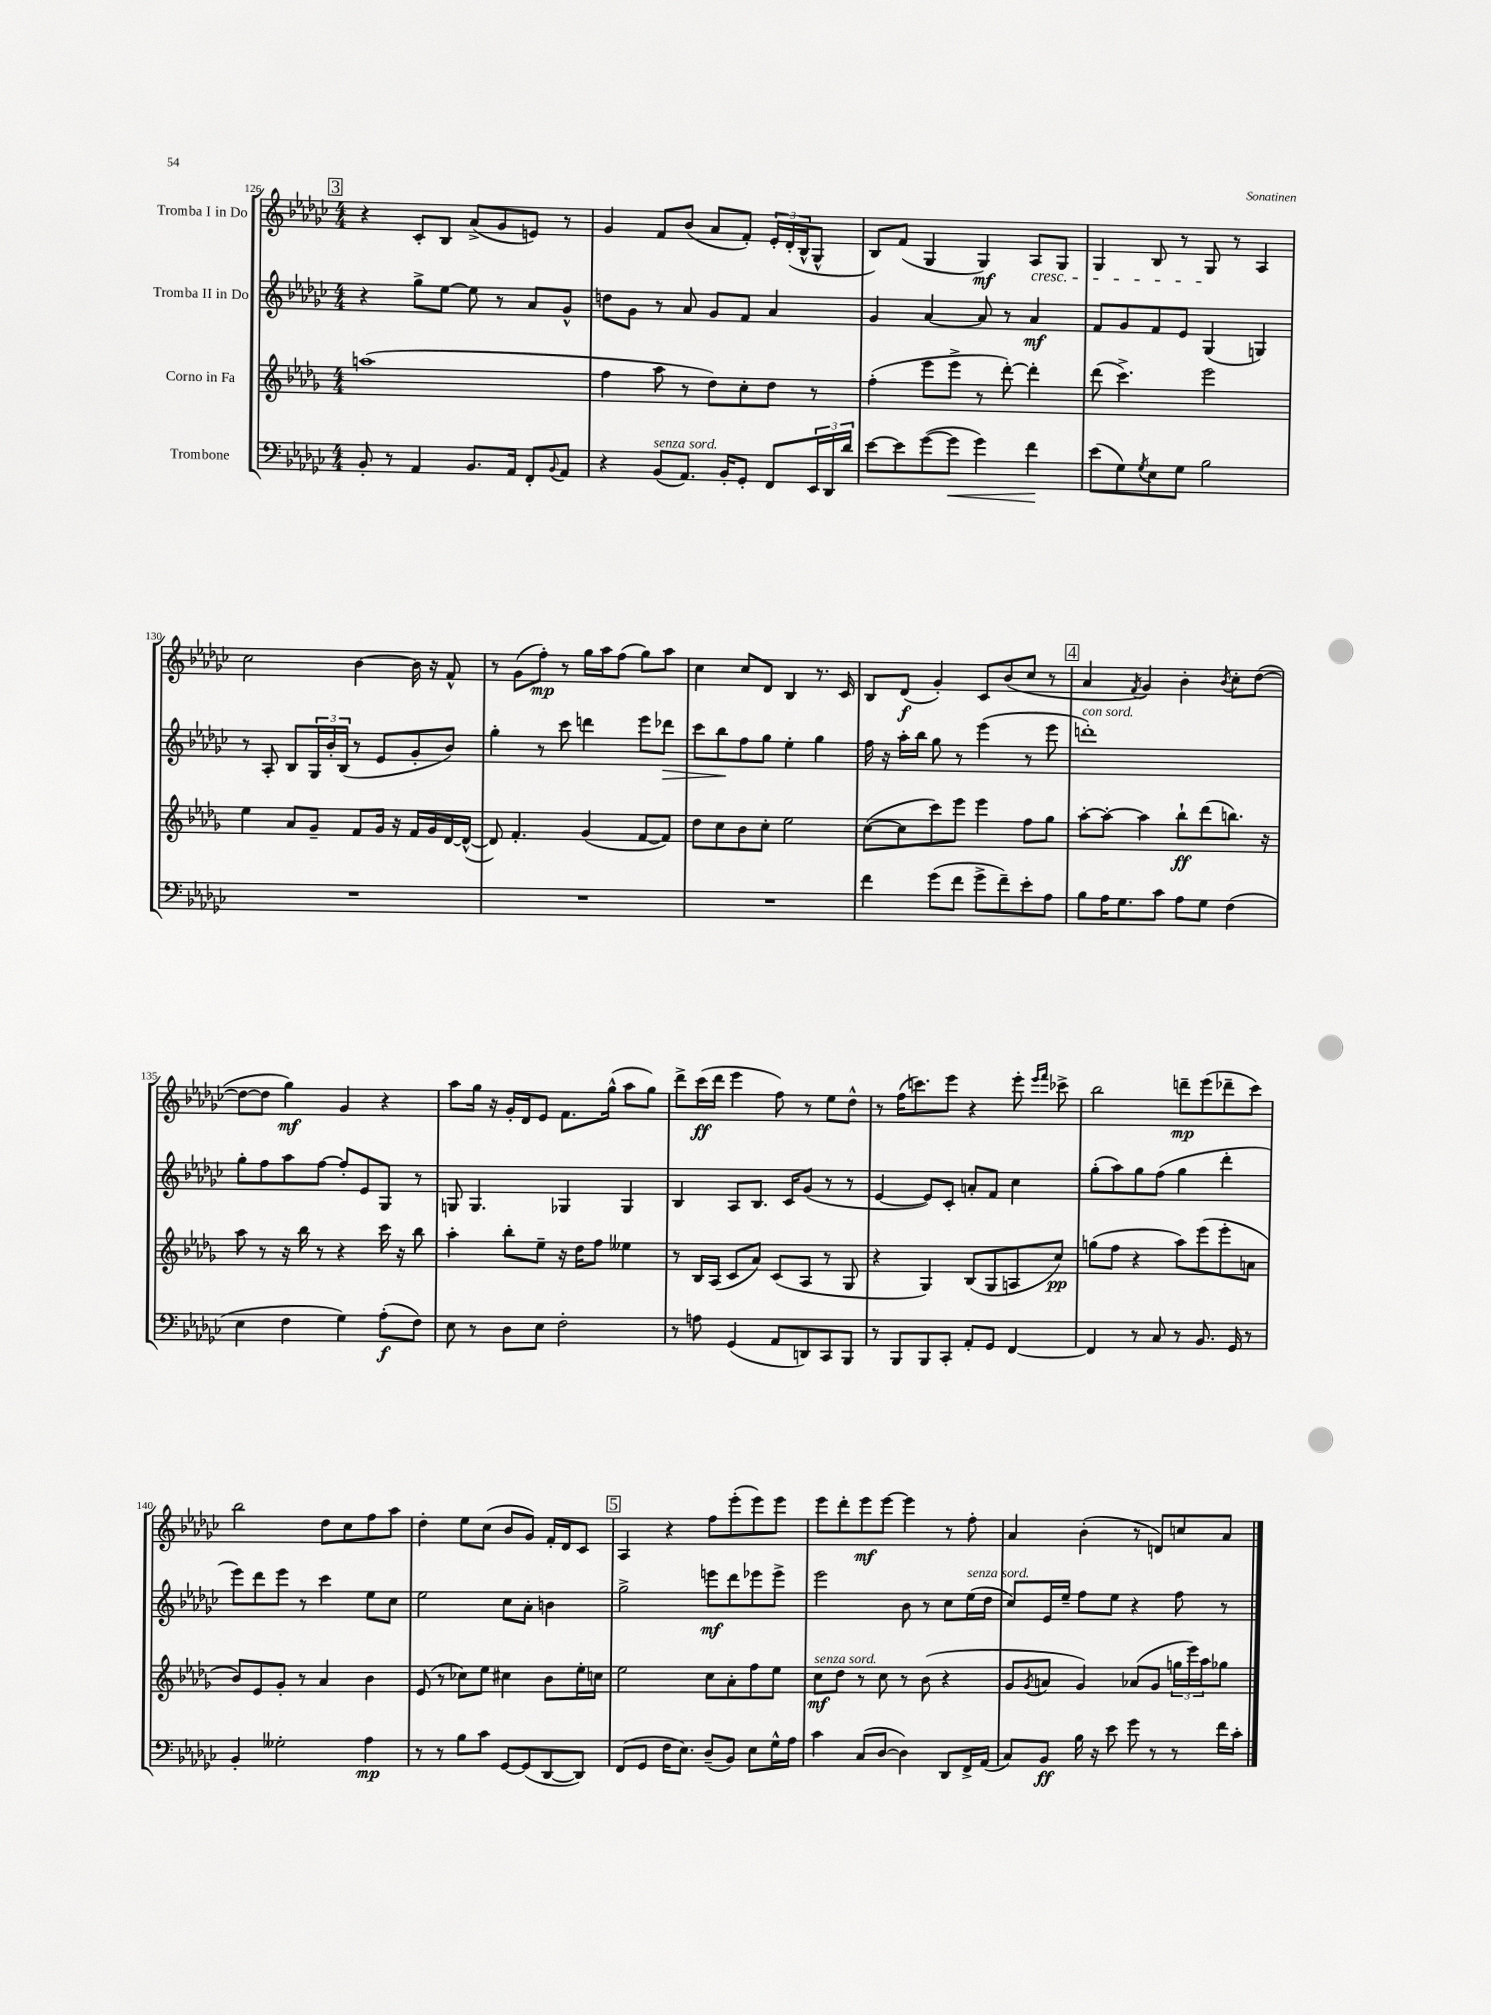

**kern	**dynam	**kern	**dynam	**kern	**dynam	**kern	**dynam
*part4	*part4	*part3	*part3	*part2	*part2	*part1	*part1
*staff4	*staff4	*staff3	*staff3	*staff2	*staff2	*staff1	*staff1
*I"Trombone	*	*I"Corno in Fa	*	*I"Tromba II in Do	*	*I"Tromba I in Do	*
*clefF4	*	*clefG2	*	*clefG2	*	*clefG2	*
*k[b-e-a-d-g-c-]	*	*k[b-e-a-d-g-]	*	*k[b-e-a-d-g-c-]	*	*k[b-e-a-d-g-c-]	*
*M4/4	*	*M4/4	*	*M4/4	*	*M4/4	*
!!LO:REH:place=s1:t=3
=126	=126	=126	=126	=126	=126	=126	=126
8BB-'/	.	(1aan	.	4r	.	4r	.
8r	.	.	.	.	.	.	.
4AA-/	.	.	.	8gg-^\L	.	8c-'/L	.
.	.	.	.	[8ee-\J	.	8B-/J	.
8.BB-/L	.	.	.	8ee-\]	.	(8a-^/L	.
.	.	.	.	8r	.	8g-/	.
16AA-/Jk	.	.	.	.	.	.	.
8FF'/L	.	.	.	8a-/L	.	8en/J)	.
8qqBB-/	.	.	.	.	.	.	.
8AA-/J	.	.	.	8g-^^/J	.	8r	.
=127	=127	=127	=127	=127	=127	=127	=127
4r	.	4ff\	.	8ddn\L	.	4g-/	.
.	.	.	.	8g-\J	.	.	.
!LO:TX:a:i:t=senza sord.	!	!	!	!	!	!	!
(8BB-/L	.	8aa-\	.	8r	.	8f/L	.
8.AA-/J)	.	8r	.	8a-/	.	(8b-/J	.
.	.	8dd-\L)	.	8g-/L	.	8a-/L	.
16BB-'/KL	.	.	.	.	.	.	.
8GG-'/J	.	8cc'\	.	8f/J	.	8f'/J)	.
8FF/L	.	8dd-\J	.	4a-/	.	24e-'/LL	.
.	.	.	.	.	.	(24d-'/	.
.	.	.	.	.	.	24B-^^/J	.
24EE-/L	.	8r	.	.	.	8G-^^/J	.
24DD-/	.	.	.	.	.	.	.
24d-/JJ	.	.	.	.	.	.	.
=128	=128	=128	=128	=128	=128	=128	=128
[8e-\L	.	(4ff'\	.	4g-/	.	8B-/L)	.
8e-\]	.	.	.	.	.	(8f/J	.
([8g-\	.	8eee-\L	.	[4a-/	.	4G-/	.
!	!LO:HP:b	!	!	!	!	!	!
8g-\J]	<	8eee-^\J	.	.	.	.	.
4g-\)	.	8r	.	8a-/]	.	4G-/)	mf
.	.	[8ddd-'\)	.	8r	.	.	.
!	!	!	!	!	!	!LO:TX:b:i:t=cresc.	!
4f\	.	4ddd-'\]	.	4a-/	mf	8A-/L	.
.	.	.	.	.	.	8G-/J	.
.	[	.	.	.	.	.	.
=129	=129	=129	=129	=129	=129	=129	=129
(8e-\L	.	(8ddd-\	.	8f/L	.	4G-/	.
8G-\)	.	4.ccc^\)	.	8g-/	.	.	.
8qG-/	.	.	.	.	.	.	.
8E-\	.	.	.	8f/	.	8B-/	.
8G-\J	.	.	.	8e-/J	.	8r	.
2B-\	.	2eee-\	.	(4G-/	.	8G-/	.
.	.	.	.	.	.	8r	.
.	.	.	.	4Gn/)	.	4A-/	.
!!LO:LB:g=z
=130	=130	=130	=130	=130	=130	=130	=130
1r	.	4ee-\	.	8r	.	2cc-\	.
.	.	.	.	8A-'/	.	.	.
.	.	8a-/L	.	8B-/L	.	.	.
.	.	8g-~/J	.	24G-/L	.	.	.
.	.	.	.	24b-'/	.	.	.
.	.	.	.	(24B-/JJ	.	.	.
.	.	8f/L	.	8r	.	[4b-\	.
.	.	16g-/Jk	.	8e-/L	.	.	.
.	.	16r	.	.	.	.	.
.	.	16f/LL	.	8g-'/	.	16b-\]	.
.	.	16g-/	.	.	.	16r	.
.	.	[16d-/	.	8b-/J)	.	8f^^/	.
.	.	(16d-^^/JJ_	.	.	.	.	.
=131	=131	=131	=131	=131	=131	=131	=131
1r	.	8d-/])	.	4gg-'\	.	8r	.
.	.	4.f'/	.	.	.	(8g-\L	.
.	.	.	.	8r	.	8ff'\J)	mp
.	.	.	.	8ccc-\	.	8r	.
.	.	(4g-/	.	4dddn\	.	16gg-\LL	.
.	.	.	.	.	.	16aa-\J	.
.	.	.	.	.	.	(8ff\J	.
.	.	[8f/L	.	8eee-\L	.	8gg-\L)	.
!	!	!	!	!	!LO:HP:b	!	!
.	.	8f/J])	.	8ddd-X\J	>	8aa-\J	.
=132	=132	=132	=132	=132	=132	=132	=132
1r	.	8dd-\L	.	8ccc-\L	.	4cc-\	.
.	.	8cc\	.	8bb-\	.	.	.
.	.	8b-\	.	8ff\	]	8cc-/L	.
.	.	8cc'\J	.	8gg-\J	.	8d-/J	.
.	.	2ee-\	.	4ee-'\	.	4B-/	.
.	.	.	.	4gg-\	.	8.r	.
.	.	.	.	.	.	16c-/	.
=133	=133	=133	=133	=133	=133	=133	=133
4f\	.	([8cc\L	.	16ff\	.	8B-/L	.
.	.	.	.	16r	.	.	.
.	.	8cc\]	.	16aa-'\LL	.	(8d-/J	f
.	.	.	.	16bb-\JJ	.	.	.
(8g-\L	.	8ccc\)	.	8gg-\	.	4g-'/)	.
8f\J	.	8eee-\J	.	8r	.	.	.
8g-^\L	.	4eee-\	.	(4eee-\	.	8c-/L	.
8f~\)	.	.	.	.	.	(8b-/	.
8e-'\	.	8ff\L	.	8r	.	8cc-/J	.
8A-\J	.	8gg-\J	.	8eee-\	.	8r	.
!!LO:REH:place=s1:t=4
=134	=134	=134	=134	=134	=134	=134	=134
!	!	!	!	!LO:TX:a:i:t=con sord.	!	!	!
8B-\L	.	[8aa-'\L	.	1dddn')	.	4a-/	.
16A-\K	.	8aa-'\J_	.	.	.	.	.
8.G-\	.	.	.	.	.	.	.
.	.	.	.	.	.	8qf/	.
.	.	4aa-\]	.	.	.	4g-/)	.
8c-\J	.	.	.	.	.	.	.
8A-\L	.	8bb-`\L	ff	.	.	4b-'\	.
8G-\J	.	(8ddd-\	.	.	.	.	.
.	.	.	.	.	.	8qb-/	.
(4F\	.	8.bbn\J)	.	.	.	8cc-'\L	.
.	.	.	.	.	.	([8dd-\J	.
.	.	16r	.	.	.	.	.
!!LO:LB:g=z
=135	=135	=135	=135	=135	=135	=135	=135
4E-\	.	8aa-\	.	8gg-'\L	.	8dd-\L_	.
.	.	8r	.	8ff\	.	8dd-\J]	.
4F\	.	16r	.	8aa-\	.	4gg-\)	mf
.	.	16bb-\	.	.	.	.	.
.	.	8r	.	[8ff\J	.	.	.
4G-\)	.	4r	.	8ff'/L]	.	4g-/	.
.	.	.	.	8e-/	.	.	.
(8A-'\L	f	16ccc\	.	8G-/J	.	4r	.
.	.	16r	.	.	.	.	.
8F\J)	.	8bb-\	.	8r	.	.	.
=136	=136	=136	=136	=136	=136	=136	=136
8E-\	.	4aa-'\	.	8Gn/	.	8aa-\L	.
8r	.	.	.	4.G/	.	16gg-\Jk	.
.	.	.	.	.	.	16r	.
8D-\L	.	8bb-'\L	.	.	.	16g-'/LL	.
.	.	.	.	.	.	16d-/J	.
8E-\J	.	8ee-~\J	.	.	.	8e-/J	.
2F'\	.	16r	.	4G-X/	.	8.f\L	.
.	.	16dd-\KL	.	.	.	.	.
.	.	8ff\J	.	.	.	.	.
.	.	.	.	.	.	(16gg-^^\Jk	.
.	.	4ee--X\	.	4G-/	.	8aa-\L	.
.	.	.	.	.	.	8gg-\J)	.
=137	=137	=137	=137	=137	=137	=137	=137
8r	.	8r	.	4B-/	.	8ddd-^\L	.
8An\	.	16B-/LL	.	.	.	(16ccc-\L	ff
.	.	(16A-/JJ	.	.	.	16ddd-\JJ	.
(4GG-/	.	8c/L	.	8A-/L	.	4eee-\	.
.	.	8a-/J)	.	8.B-/J	.	.	.
8AA-/L	.	(8c/L	.	.	.	8ff\)	.
.	.	.	.	16c-/KL	.	.	.
8DDn/)	.	8A-/J	.	(8g-/J	.	8r	.
8CC-/	.	8r	.	8r	.	8ee-\L	.
8BBB-/J	.	8G-/	.	8r	.	8dd-^^\J	.
=138	=138	=138	=138	=138	=138	=138	=138
8r	.	4r	.	[4e-/	.	8r	.
8BBB-/L	.	.	.	.	.	(16ff\KL	.
.	.	.	.	.	.	8.cccn\)	.
8BBB-/	.	4G-/)	.	8e-/L])	.	.	.
8CC-'/J	.	.	.	8c-'/J	.	8eee-\J	.
8AA-'/L	.	(8B-/L	.	8an'/L	.	4r	.
8GG-/J	.	8G-/	.	8f/J	.	.	.
[4FF/	.	8An/	.	4cc-\	.	8eee-'\	.
.	.	.	.	.	.	16qqeee-/LL	.
.	.	.	.	.	.	16qqfff/JJ	.
.	.	8cc/J)	pp	.	.	8ccc-X^\	.
=139	=139	=139	=139	=139	=139	=139	=139
4FF/]	.	(8ggn\L	.	(8gg-'\L	.	2bb-\	.
.	.	8ff\J	.	8aa-\)	.	.	.
8r	.	4r	.	8gg-\	.	.	.
8C-/	.	.	.	(8ff\J	.	.	.
8r	.	8aa-\L)	.	4gg-\	.	8dddn~\L	mp
8.BB-/	.	(8eee-\	.	.	.	(8eee-\	.
.	.	8eee-'\	.	4ddd-'\	.	8ddd-X~\	.
16GG-/	.	.	.	.	.	.	.
8r	.	8an\J	.	.	.	8ccc-\J)	.
!!LO:LB:g=z
=140	=140	=140	=140	=140	=140	=140	=140
4BB-'/	.	8b-/L)	.	8eee-\L)	.	2bb-\	.
.	.	8e-/	.	8ddd-\	.	.	.
2G--X'\	.	8g-'/J	.	8eee-\J	.	.	.
.	.	8r	.	8r	.	.	.
.	.	4a-/	.	4ccc-\	.	8dd-\L	.
.	.	.	.	.	.	8cc-\	.
4A-\	mp	4b-\	.	8ee-\L	.	8ff\	.
.	.	.	.	8cc-\J	.	8aa-\J	.
=141	=141	=141	=141	=141	=141	=141	=141
8r	.	(8e-/	.	2ee-\	.	4dd-'\	.
8r	.	8r	.	.	.	.	.
8B-\L	.	8cc-X\L)	.	.	.	8ee-\L	.
8c-\J	.	8ee-\J	.	.	.	(8cc-\J	.
[8GG-/L	.	4cc#X\	.	8cc-\L	.	8b-/L	.
(8GG-/]	.	.	.	8a-'\J	.	8g-/J)	.
[8DD-/	.	8b-\L	.	4bn\	.	16f'/LL	.
.	.	.	.	.	.	16d-/J	.
8DD-/J])	.	16ee-'\L	.	.	.	8c-/J	.
.	.	16ccn\JJ	.	.	.	.	.
!!LO:REH:place=s1:t=5
=142	=142	=142	=142	=142	=142	=142	=142
(8FF/L	.	2ee-\	.	2gg-^\	.	4A-/	.
8GG-/J	.	.	.	.	.	.	.
16F\KL	.	.	.	.	.	4r	.
8.E-\J)	.	.	.	.	.	.	.
(8D-~/L	.	8cc\L	.	8eeen\L	mf	8ff\L	.
8BB-/J)	.	8a-'\	.	8ddd-\	.	(8eee-'\	.
8E-\L	.	8ff\	.	8eee-X\	.	8eee-\)	.
16G-^^\L	.	8ee-\J	.	8eee-^\J	.	8eee-\J	.
16A-\JJ	.	.	.	.	.	.	.
=143	=143	=143	=143	=143	=143	=143	=143
!	!	!LO:TX:a:i:t=senza sord.	!	!	!	!	!
4c-\	.	8cc\L	mf	2eee-\	.	8eee-\L	.
.	.	8dd-\J	.	.	.	8ddd-'\	.
(8C-/L	.	8r	.	.	.	8eee-\	mf
[8D-/J	.	8cc\	.	.	.	[8eee-\J	.
4D-\])	.	8r	.	8b-\	.	4eee-\]	.
.	.	(8b-\	.	8r	.	.	.
8DD-/L	.	4r	.	8cc-\L	.	8r	.
!	!	!	!	!LO:TX:a:i:t=senza sord.	!	!	!
16FF^/L	.	.	.	(16ee-\L	.	8ff'\	.
(16AA-/JJ	.	.	.	16dd-\JJ	.	.	.
=144	=144	=144	=144	=144	=144	=144	=144
8C-/L)	.	8g-/L	.	8cc-/L)	.	4a-/	.
.	.	8qg-/	.	.	.	.	.
8BB-/J	ff	8an/J	.	16e-/L	.	.	.
.	.	.	.	16ee-~/JJ	.	.	.
16B-\	.	4g-/)	.	8ff\L	.	(4b-'\	.
16r	.	.	.	.	.	.	.
8e-\	.	.	.	8ee-\J	.	.	.
8g-\	.	(8a-X/L	.	4r	.	8r	.
8r	.	8g-/J	.	.	.	8dn/L)	.
8r	.	24ggn\LL	.	8ff\	.	8ccn/	.
.	.	24eee-\)	.	.	.	.	.
.	.	24aa-\J	.	.	.	.	.
16f\LL	.	8gg-X\J	.	8r	.	8a-/J	.
16c-'\JJ	.	.	.	.	.	.	.
==	==	==	==	==	==	==	==
*-	*-	*-	*-	*-	*-	*-	*-
